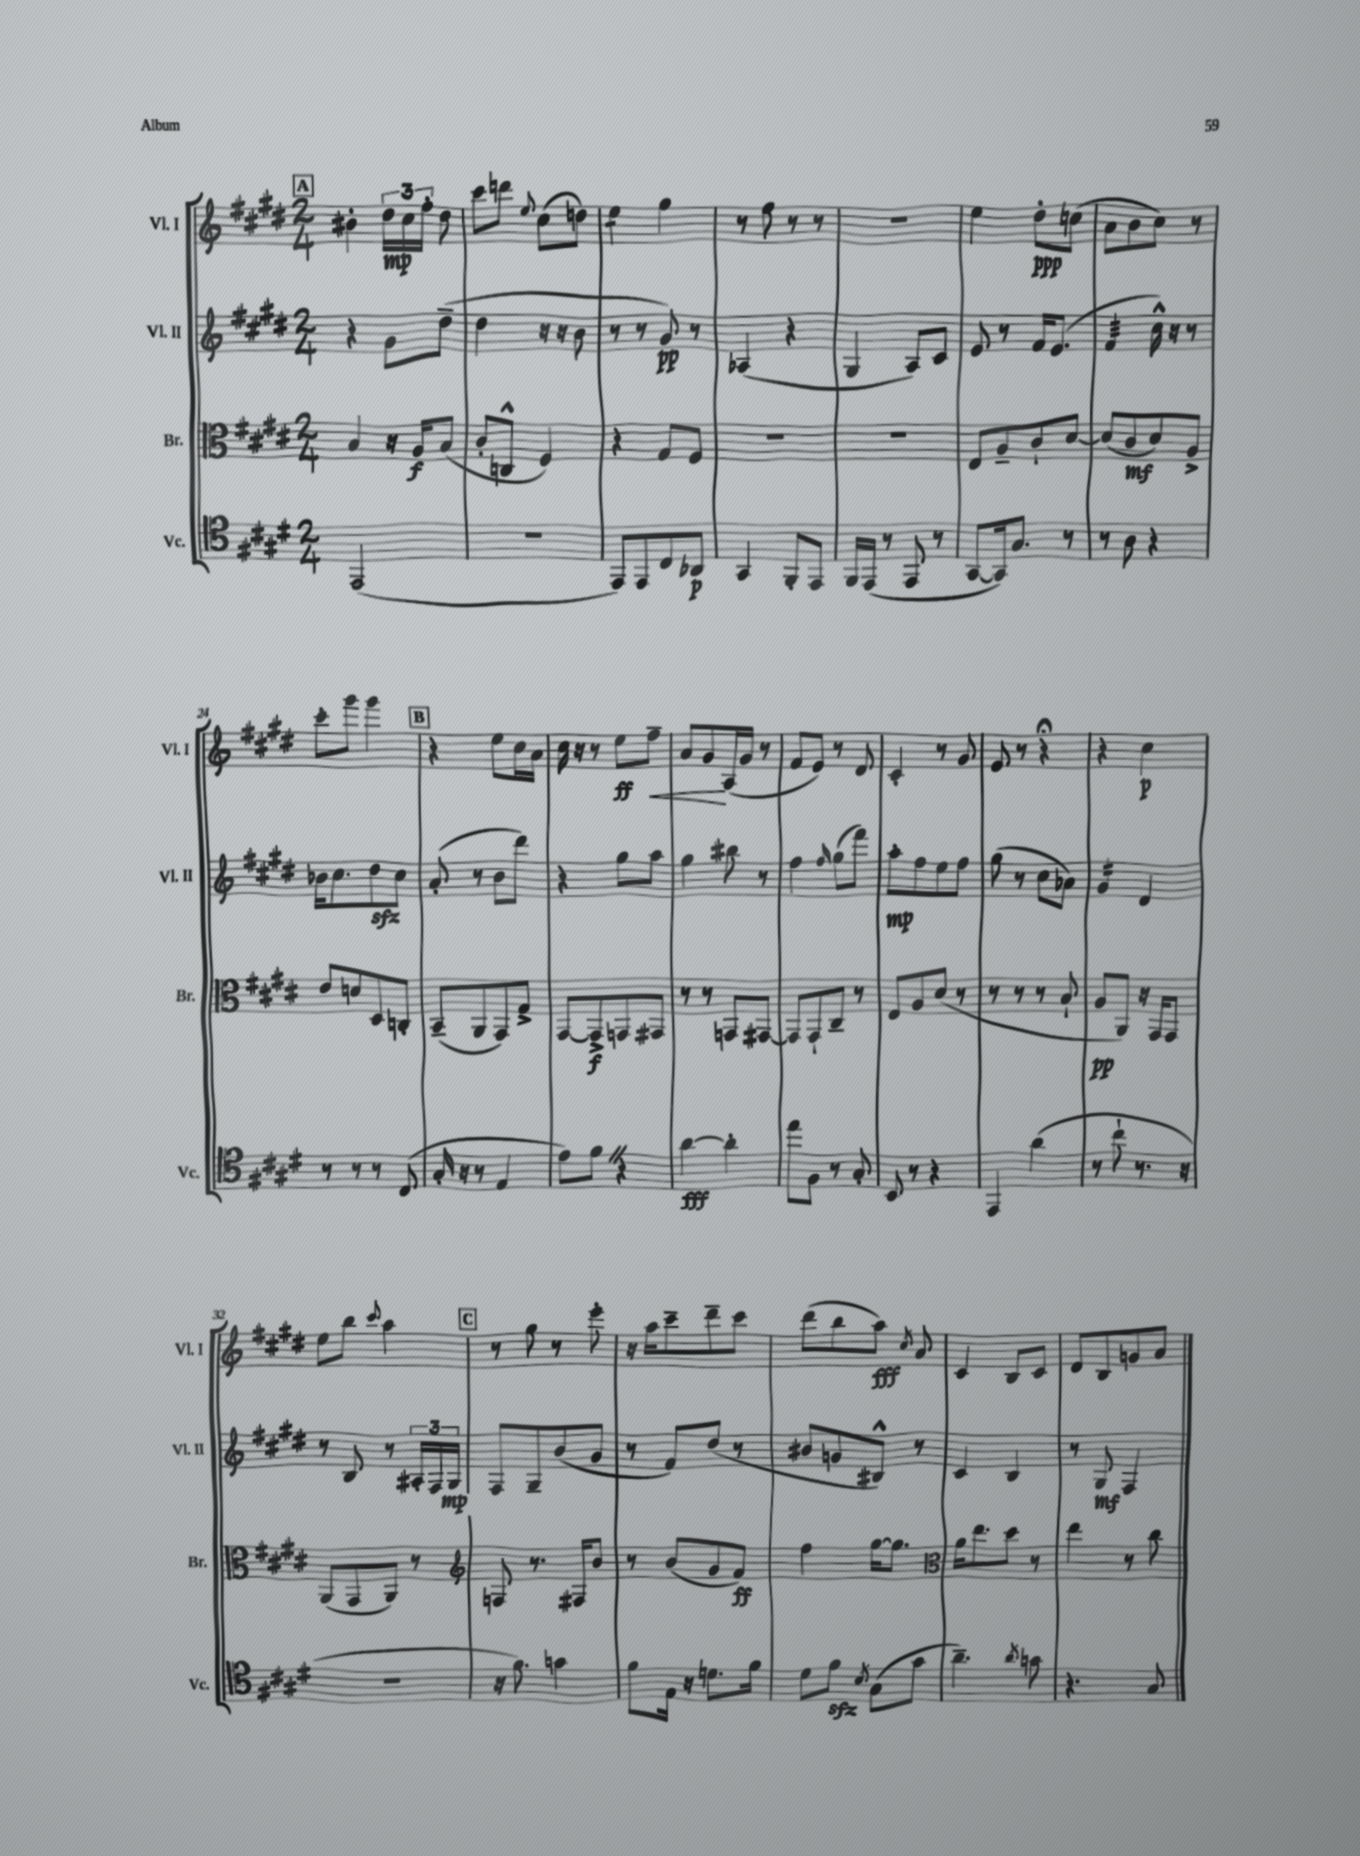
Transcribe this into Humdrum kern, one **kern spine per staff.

**kern	**dynam	**kern	**dynam	**kern	**dynam	**kern	**dynam
*part4	*part4	*part3	*part3	*part2	*part2	*part1	*part1
*staff4	*staff4	*staff3	*staff3	*staff2	*staff2	*staff1	*staff1
*I"Vc.	*	*I"Br.	*	*I"Vl. II	*	*I"Vl. I	*
*I'Vc.	*	*I'Br.	*	*I'Vl. II	*	*I'Vl. I	*
*clefC4	*	*clefC3	*	*clefG2	*	*clefG2	*
*k[f#c#g#d#]	*	*k[f#c#g#d#]	*	*k[f#c#g#d#]	*	*k[f#c#g#d#]	*
*M2/4	*	*M2/4	*	*M2/4	*	*M2/4	*
!!LO:REH:place=s1:t=A
=17	=17	=17	=17	=17	=17	=17	=17
(2EE/	.	4B/	.	4r	.	4b#X'\	.
.	.	16r	.	8g#\L	.	24dd#\LL	mp
.	.	.	.	.	.	24cc#\	.
.	.	16A/KL	f	.	.	.	.
.	.	.	.	.	.	24ff#'\JJ	.
.	.	(8B/J	.	(8dd#~\J	.	8dd#\	.
=18	=18	=18	=18	=18	=18	=18	=18
2r	.	8c#'/L	.	4dd#\	.	8ccc#\L	.
.	.	8Cn^^/J	.	.	.	8dddn\J	.
.	.	.	.	.	.	8qqee/	.
.	.	4F#/)	.	16r	.	(8cc#\L	.
.	.	.	.	16r	.	.	.
.	.	.	.	8b\	.	8ddn\J)	.
=19	=19	=19	=19	=19	=19	=19	=19
*	*	*	*	*	*	*tremolo	*
8EE/L)	.	4r	.	8r	.	8ee\L	.
8EE/	.	.	.	8r	.	8ee\J	.
*	*	*	*	*	*	*Xtremolo	*
8C#/	.	8G#/L	.	8g#/)	pp	4gg#\	.
8AA-X/J	p	8F#/J	.	8r	.	.	.
=20	=20	=20	=20	=20	=20	=20	=20
4GG#/	.	2r	.	(4A-X/	.	8r	.
.	.	.	.	.	.	8ff#\	.
8FF#'/L	.	.	.	4r	.	8r	.
8EE/J	.	.	.	.	.	8r	.
=21	=21	=21	=21	=21	=21	=21	=21
16FF#/LL	.	2r	.	4G#/	.	2r	.
(16EE/JJ	.	.	.	.	.	.	.
8r	.	.	.	.	.	.	.
8EE/	.	.	.	8A/L)	.	.	.
8r	.	.	.	8c#/J	.	.	.
=22	=22	=22	=22	=22	=22	=22	=22
[8GG#/L	.	8E/L	.	8e/	.	4ee\	.
16GG#/k])	.	8A~/	.	8r	.	.	.
8.G#/J	.	.	.	.	.	.	.
.	.	8c#`/	.	16f#/KL	.	8dd#'\L	ppp
.	.	.	.	(8.e/J	.	.	.
8r	.	[8d#/J	.	.	.	(8ccn\J	.
=23	=23	=23	=23	=23	=23	=23	=23
*	*	*	*	*tremolo	*	*	*
8r	.	(8d#/L]	.	32f#/LLL	.	8a\L	.
.	.	.	.	32f#/	.	.	.
.	.	.	.	32f#/	.	.	.
.	.	.	.	32f#/	.	.	.
8A\	.	8c#/	mf	32f#/	.	8b\	.
.	.	.	.	32f#/	.	.	.
.	.	.	.	32f#/	.	.	.
.	.	.	.	32f#/JJJ	.	.	.
*	*	*	*	*Xtremolo	*	*	*
4r	.	8d#/)	.	16cc#^^\)	.	8cc#\J)	.
.	.	.	.	16r	.	.	.
.	.	8A^/J	.	8r	.	8r	.
!!LO:LB:g=z
=24	=24	=24	=24	=24	=24	=24	=24
8r	.	8e/L	.	16b-X\KL	.	8ccc#'\L	.
.	.	.	.	8.cc#\	.	.	.
8r	.	8dn/	.	.	.	8ggg#\J	.
8r	.	8D#/	.	8dd#zz\	.	4ggg#\	.
(8C#/	.	8Cn'/J	.	8cc#\J	.	.	.
!!LO:REH:place=s1:t=B
=25	=25	=25	=25	=25	=25	=25	=25
16G#'/	.	(8BB~/L	.	(8a'/	.	4r	.
16r	.	.	.	.	.	.	.
8r	.	8AA/	.	8r	.	.	.
4E/	.	8GG#/)	.	8b\L	.	8ee\L	.
.	.	8G#^/J	.	8ddd#\J)	.	16cc#\L	.
.	.	.	.	.	.	16a\JJ	.
=26	=26	=26	=26	=26	=26	=26	=26
8e\L)	.	[8GG#/L	.	4r	.	16cc#\	.
.	.	.	.	.	.	16r	.
8f#Z\J	.	8GG#^/]	f	.	.	8r	.
4r	.	8GGn/	.	8gg#\L	.	8ee\L	ff
!	!	!	!	!	!	!	!LO:HP:b
.	.	8GG#X/J	.	8aa\J	.	8ff#~\J	<
=27	=27	=27	=27	=27	=27	=27	=27
[4a\	fff	8r	.	4gg#\	.	8a/L	.
.	.	8r	.	.	.	8g#/	.
4a'\]	.	8GGn/L	.	8bb#X\	.	(16A/L	[
.	.	.	.	.	.	16g#/JJ	.
.	.	[8GG#X/J	.	8r	.	8r	.
=28	=28	=28	=28	=28	=28	=28	=28
8ee\L	.	8GG#/L]	.	4ff#\	.	8f#/L	.
8F#\J	.	8GG#`/	.	.	.	8e/J)	.
.	.	.	.	16qqff#/	.	.	.
8r	.	8C#~/J	.	(8gg#\L	.	8r	.
8G#'/	.	8r	.	8fff#\J)	.	8d#/	.
=29	=29	=29	=29	=29	=29	=29	=29
8BB/	.	8E/L	.	8aa'\L	mp	4c#'/	.
8r	.	8A/	.	8ff#\	.	.	.
4r	.	(8d#/J	.	8ee\	.	8r	.
.	.	8r	.	8ff#\J	.	8g#/	.
=30	=30	=30	=30	=30	=30	=30	=30
4EE/	.	8r	.	(8gg#\	.	8e/	.
.	.	8r	.	8r	.	8r	.
(4a\	.	8r	.	8cc#\L	.	4r;<	.
.	.	8B`/	.	8a-X\J)	.	.	.
=31	=31	=31	=31	=31	=31	=31	=31
*	*	*	*	*tremolo	*	*	*
8r	.	8A/L	pp	16g#/LL	.	4r	.
.	.	.	.	16g#/	.	.	.
8cc#`\	.	8AA/J)	.	16g#/	.	.	.
.	.	.	.	16g#/JJ	.	.	.
*	*	*	*	*Xtremolo	*	*	*
8.r	.	16r	.	4d#/	.	4cc#\	p
.	.	16GG#/KL	.	.	.	.	.
.	.	8GG#/J	.	.	.	.	.
16r	.	.	.	.	.	.	.
!!LO:LB:g=z
=32	=32	=32	=32	=32	=32	=32	=32
2r	.	(8AA/L	.	8r	.	8ee\L	.
.	.	8GG#/	.	8B/	.	8bb\J	.
.	.	.	.	.	.	8qqccc#/	.
.	.	8AA/J)	.	8r	.	4aa\	.
.	.	8r	.	24A#X'/LL	.	.	.
.	.	.	.	24F#/	.	.	.
.	.	.	.	24G#/JJ	mp	.	.
!!LO:REH:place=s1:t=C
=33	=33	=33	=33	=33	=33	=33	=33
*	*	*clefG2	*	*	*	*	*
16r	.	8Fn/	.	8F#/L	.	8r	.
8.f#\)	.	.	.	.	.	.	.
.	.	8.r	.	8G#~/	.	8gg#\	.
4gn\	.	.	.	(8b/	.	8r	.
.	.	16F#X/KL	.	.	.	.	.
.	.	8b/J	.	8g#/J	.	8eee'\	.
=34	=34	=34	=34	=34	=34	=34	=34
8f#\L	.	8r	.	8r	.	16r	.
.	.	.	.	.	.	16aa\KL	.
16E\Jk	.	(8b/L	.	8f#/L)	.	8ccc#~\	.
16r	.	.	.	.	.	.	.
8.dn\L	.	8g#/	.	(8dd#/J	.	8ddd#~\	.
.	.	8f#/J)	ff	8r	.	8ccc#\J	.
16f#\Jk	.	.	.	.	.	.	.
=35	=35	=35	=35	=35	=35	=35	=35
8d#\L	.	4ff#\	.	8b#X/L	.	(8ddd#\L	.
8f#zz\J	.	.	.	8gn/	.	8bb\	.
8qB/	.	.	.	.	.	.	.
(8G#\L	.	[16gg#\KL	.	8B#X^^/J)	.	8aa\J)	fff
.	.	8.gg#\J]	.	.	.	.	.
.	.	.	.	.	.	8qcc#/	.
8g#\J	.	.	.	8r	.	8a/	.
=36	=36	=36	=36	=36	=36	=36	=36
*	*	*clefC3	*	*	*	*	*
4.a~\)	.	16a\KL	.	4c#/	.	4c#/	.
.	.	8.ee\	.	.	.	.	.
.	.	8dd#\J	.	4B/	.	8B/L	.
8qa/	.	.	.	.	.	.	.
8gn\	.	8r	.	.	.	8c#/J	.
=37	=37	=37	=37	=37	=37	=37	=37
4.r	.	4ee\	.	8r	.	8d#/L	.
.	.	.	.	8G#/	mf	8B/	.
.	.	8r	.	4F#/	.	8gn/	.
8G#/	.	8cc#\	.	.	.	8a/J	.
==	==	==	==	==	==	==	==
*-	*-	*-	*-	*-	*-	*-	*-
